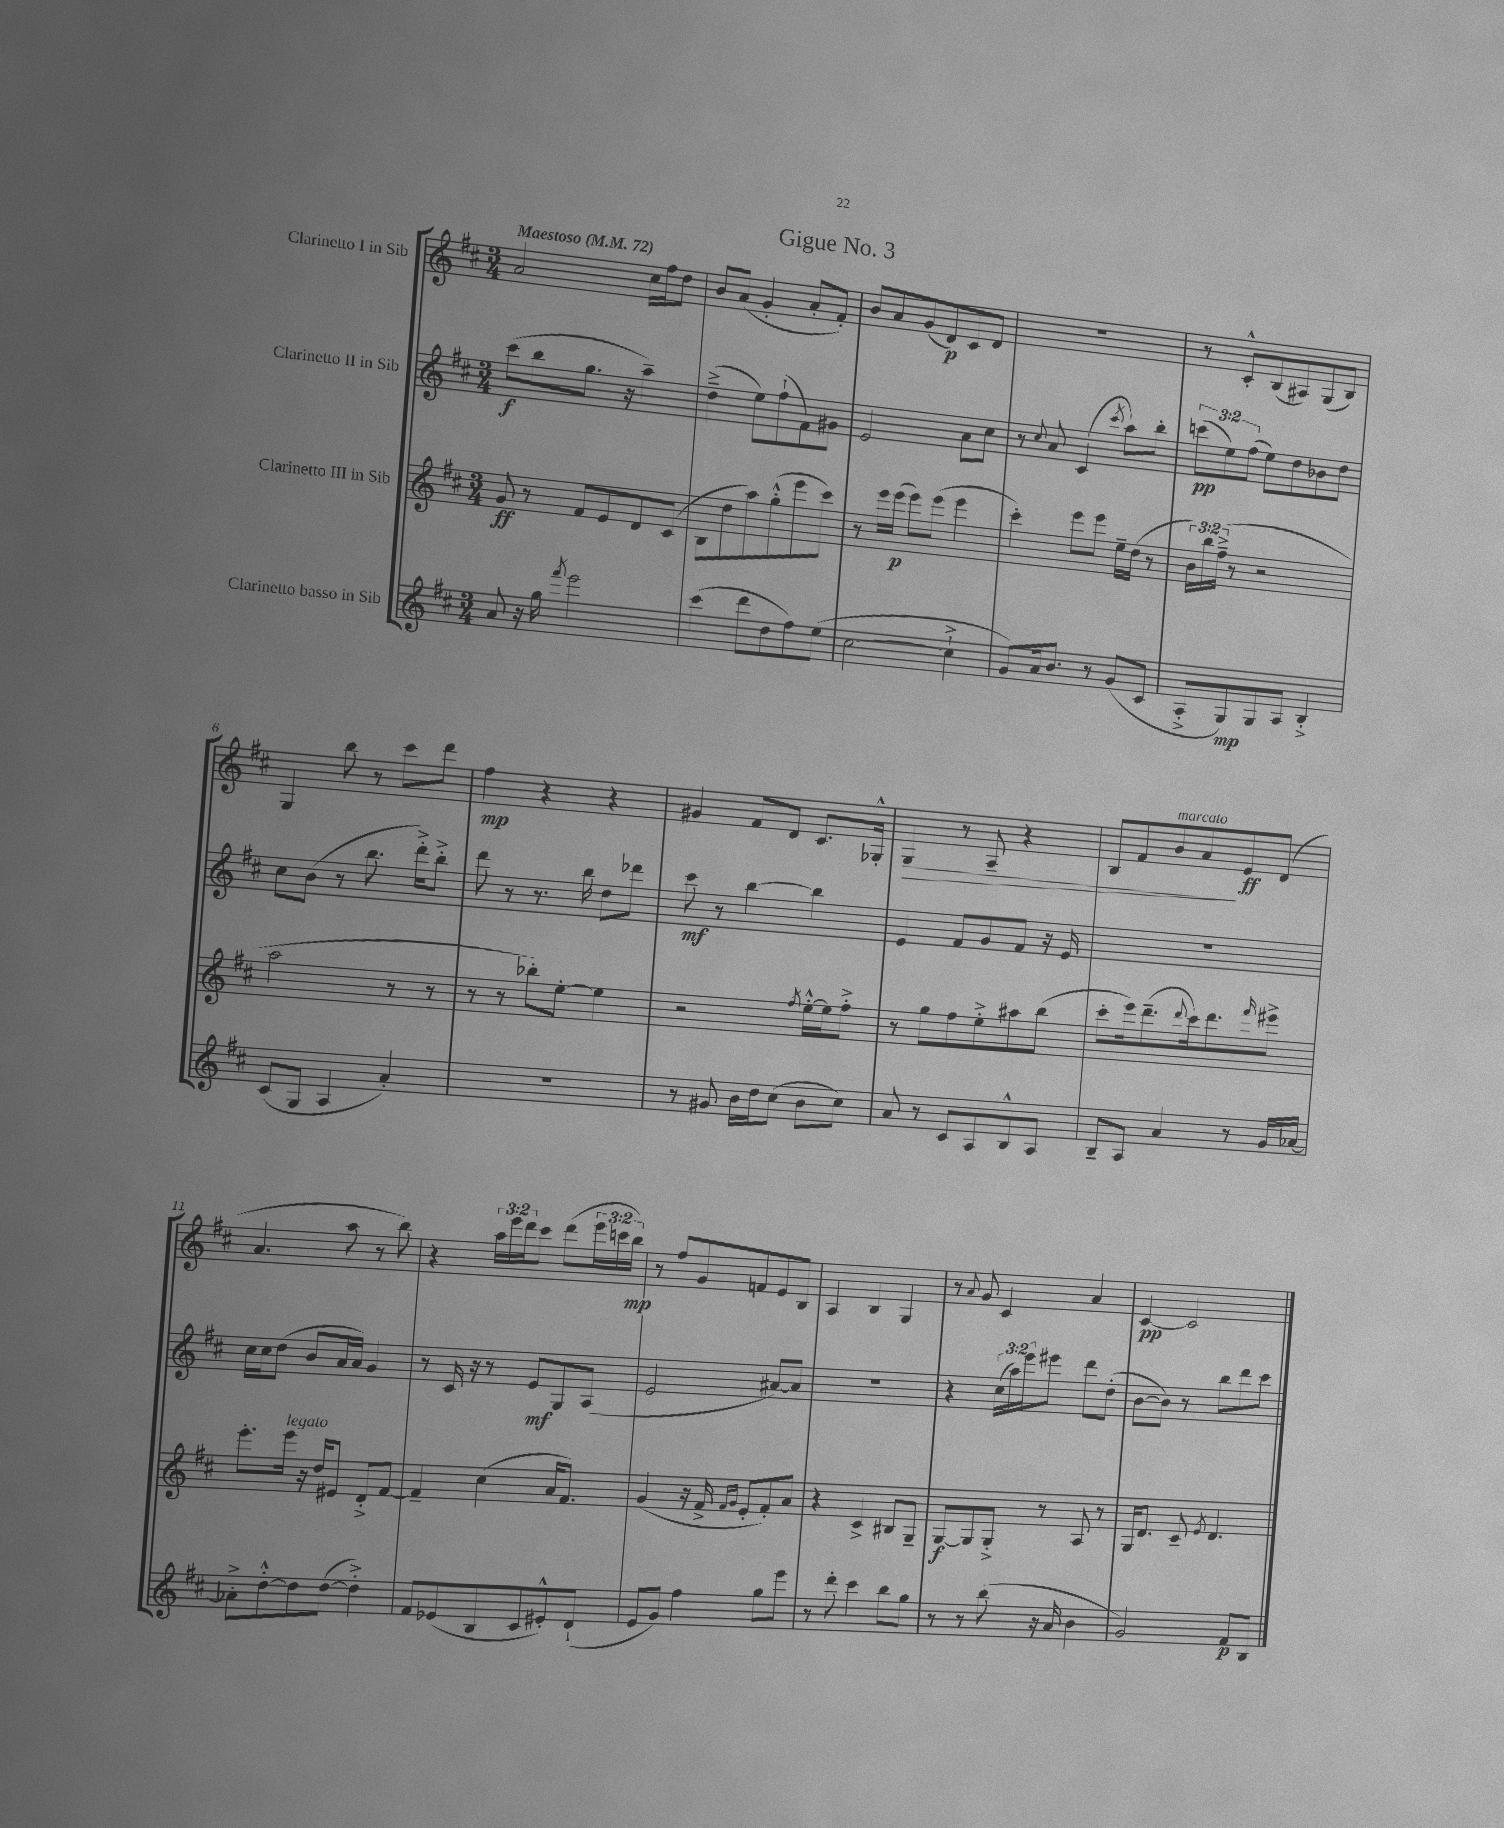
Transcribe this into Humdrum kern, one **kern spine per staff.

**kern	**kern	**kern	**kern
*staff4	*staff3	*staff2	*staff1
*clefG2	*clefG2	*clefG2	*clefG2
*k[f#c#]	*k[f#c#]	*k[f#c#]	*k[f#c#]
*M3/4	*M3/4	*M3/4	*M3/4
*MM72	*MM72	*MM72	*MM72
8a	8g	(8ccc#	2a
16r	8r	8bb	.
16gg	.	.	.
8qfff#	.	.	.
2eee	8f#	8.gg	.
.	8e	.	.
.	.	16r	.
.	8d	4aa~)	16cc#
.	.	.	16ff#
.	(8c#	.	8dd
=	=	=	=
(4ccc#	8B	(4dd~^	8b
.	8dd	.	(8a
8ddd	8aa)	8ee)	4g'
8dd	(8gg'^^	(8ff#`	.
8ff#)	8eee	8f#)	8a'
(8ee	8ccc#)	8g#	8f#')
=	=	=	=
[2cc#	8r	2e	8b
.	16eee	.	8a
.	(16eee	.	.
.	8eee)	.	(8g
.	(8eee	.	8d)
4cc#`^]	4eee	8a	8c#
.	.	8cc#	8d
=	=	=	=
8g)	4ccc#')	8r	2.r
.	.	8qqcc#	.
16a	.	8a	.
8.b	.	.	.
.	8eee	(4c#	.
8r	8eee	.	.
.	.	8qccc#	.
(8g	16ee~	8aa)	.
.	(16dd	.	.
8c#	8r	8bb'	.
=	=	=	=
8A'^	24b)	(12ccc	8r
.	24bb	.	.
.	(24ff#~^	12ee)	.
8G)	8r	.	8c#'^^
.	.	(12ff#	.
8G	2r	8ee)	(8B
8A	.	8dd	8A#)
4B'^	.	8b-	(8G
.	.	8dd	8B)
=	=	=	=
(8c#	2aa	8cc#	4G
8G	.	(8b	.
4A	.	8r	8bb
.	.	8.bb	8r
4a')	8r	.	8ccc#
.	.	16ddd'^)	.
.	8r	8bb'^	8ddd
=	=	=	=
2.r	8r	8ddd	4ff#
.	8r	8r	.
.	8bb-')	8.r	4r
.	[8ee'	.	.
.	.	16bb	.
.	4ee]	8dd	4r
.	.	8ddd-	.
=	=	=	=
8r	2r	8ccc#	4g#
8g#	.	8r	.
16b	.	[4bb	8f#
16dd	.	.	.
(8cc#	.	.	8d
.	8qff#	.	.
8b	[16ee'^^	4bb]	8.c#
.	16ee]	.	.
8cc#)	8ff#'^	.	.
.	.	.	16G-'^^
=	=	=	=
8a	8r	4e	4G
8r	8gg	.	.
8c#	8ff#	8f#	8r
8A	8ee'^	8g	8A~
8B^^	8aa#	8f#	4r
8A	(8bb	16r	.
.	.	16e	.
=	=	=	=
8B~	8ccc#'	2.r	8B
8A	16eee)	.	8f#
.	(8.ddd~	.	.
4a	.	.	8b
.	8qqddd	.	.
.	16ccc#)	.	8a
.	8.ddd	.	.
8r	.	.	8e
.	16qqfff#	.	.
16g	8eee#^	.	(8d
[16a-	.	.	.
=	=	=	=
8a-'^]	8.eee'	16cc#	4.a
.	.	16cc#	.
[8dd'^^	.	(8dd	.
.	16eee	.	.
8dd]	16r	8b	.
.	16dd	.	.
([8dd	8e#	16a	8aa
.	.	16a)	.
4dd'^])	8d'^	4g	8r
.	[8f#	.	8bb)
=	=	=	=
8f#	4f#~]	8r	4r
(8e-	.	16c#	.
.	.	16r	.
8B	(4cc#	8r	24aa
.	.	.	24eee
.	.	.	24ddd
8c#	.	8e	8ccc#
8e#'^^)	16a	8G	(8ddd
.	8.f#)	.	.
(8d`	.	(8A	24eee
.	.	.	24ccc
.	.	.	24bb)
=	=	=	=
8e	(4g	2e	8r
8g)	.	.	8ff#
4ff#	16r	.	8g
.	16f#^	.	.
.	16qqf#	.	.
.	16qqg	.	.
.	8e'	.	8f
8gg	8f#')	[8a#)	8e
8eee	8a	8a#]	8B
=	=	=	=
8r	4r	2.r	4A
8ddd'	.	.	.
4ccc#	4c#^	.	4B
8bb	8B#	.	4G
8gg	8G~	.	.
=	=	=	=
8r	[8G	4r	8r
.	.	.	8qqa
8r	8G]	.	8g
(8bb	8G'^	(24cc#	4c#
.	.	24aa)	.
.	.	24eee	.
16r	8r	8eee#	.
16a	.	.	.
4b	8A	8ddd	4a
.	8r	(8dd'	.
=	=	=	=
2g)	16G	[8b	[4c#
.	8.d	.	.
.	.	8b])	.
.	8c#~	8r	2c#]
.	8qe	.	.
.	4.d	8bb	.
8f#	.	8ddd	.
8B	.	8ccc#	.
==	==	==	==
*-	*-	*-	*-
